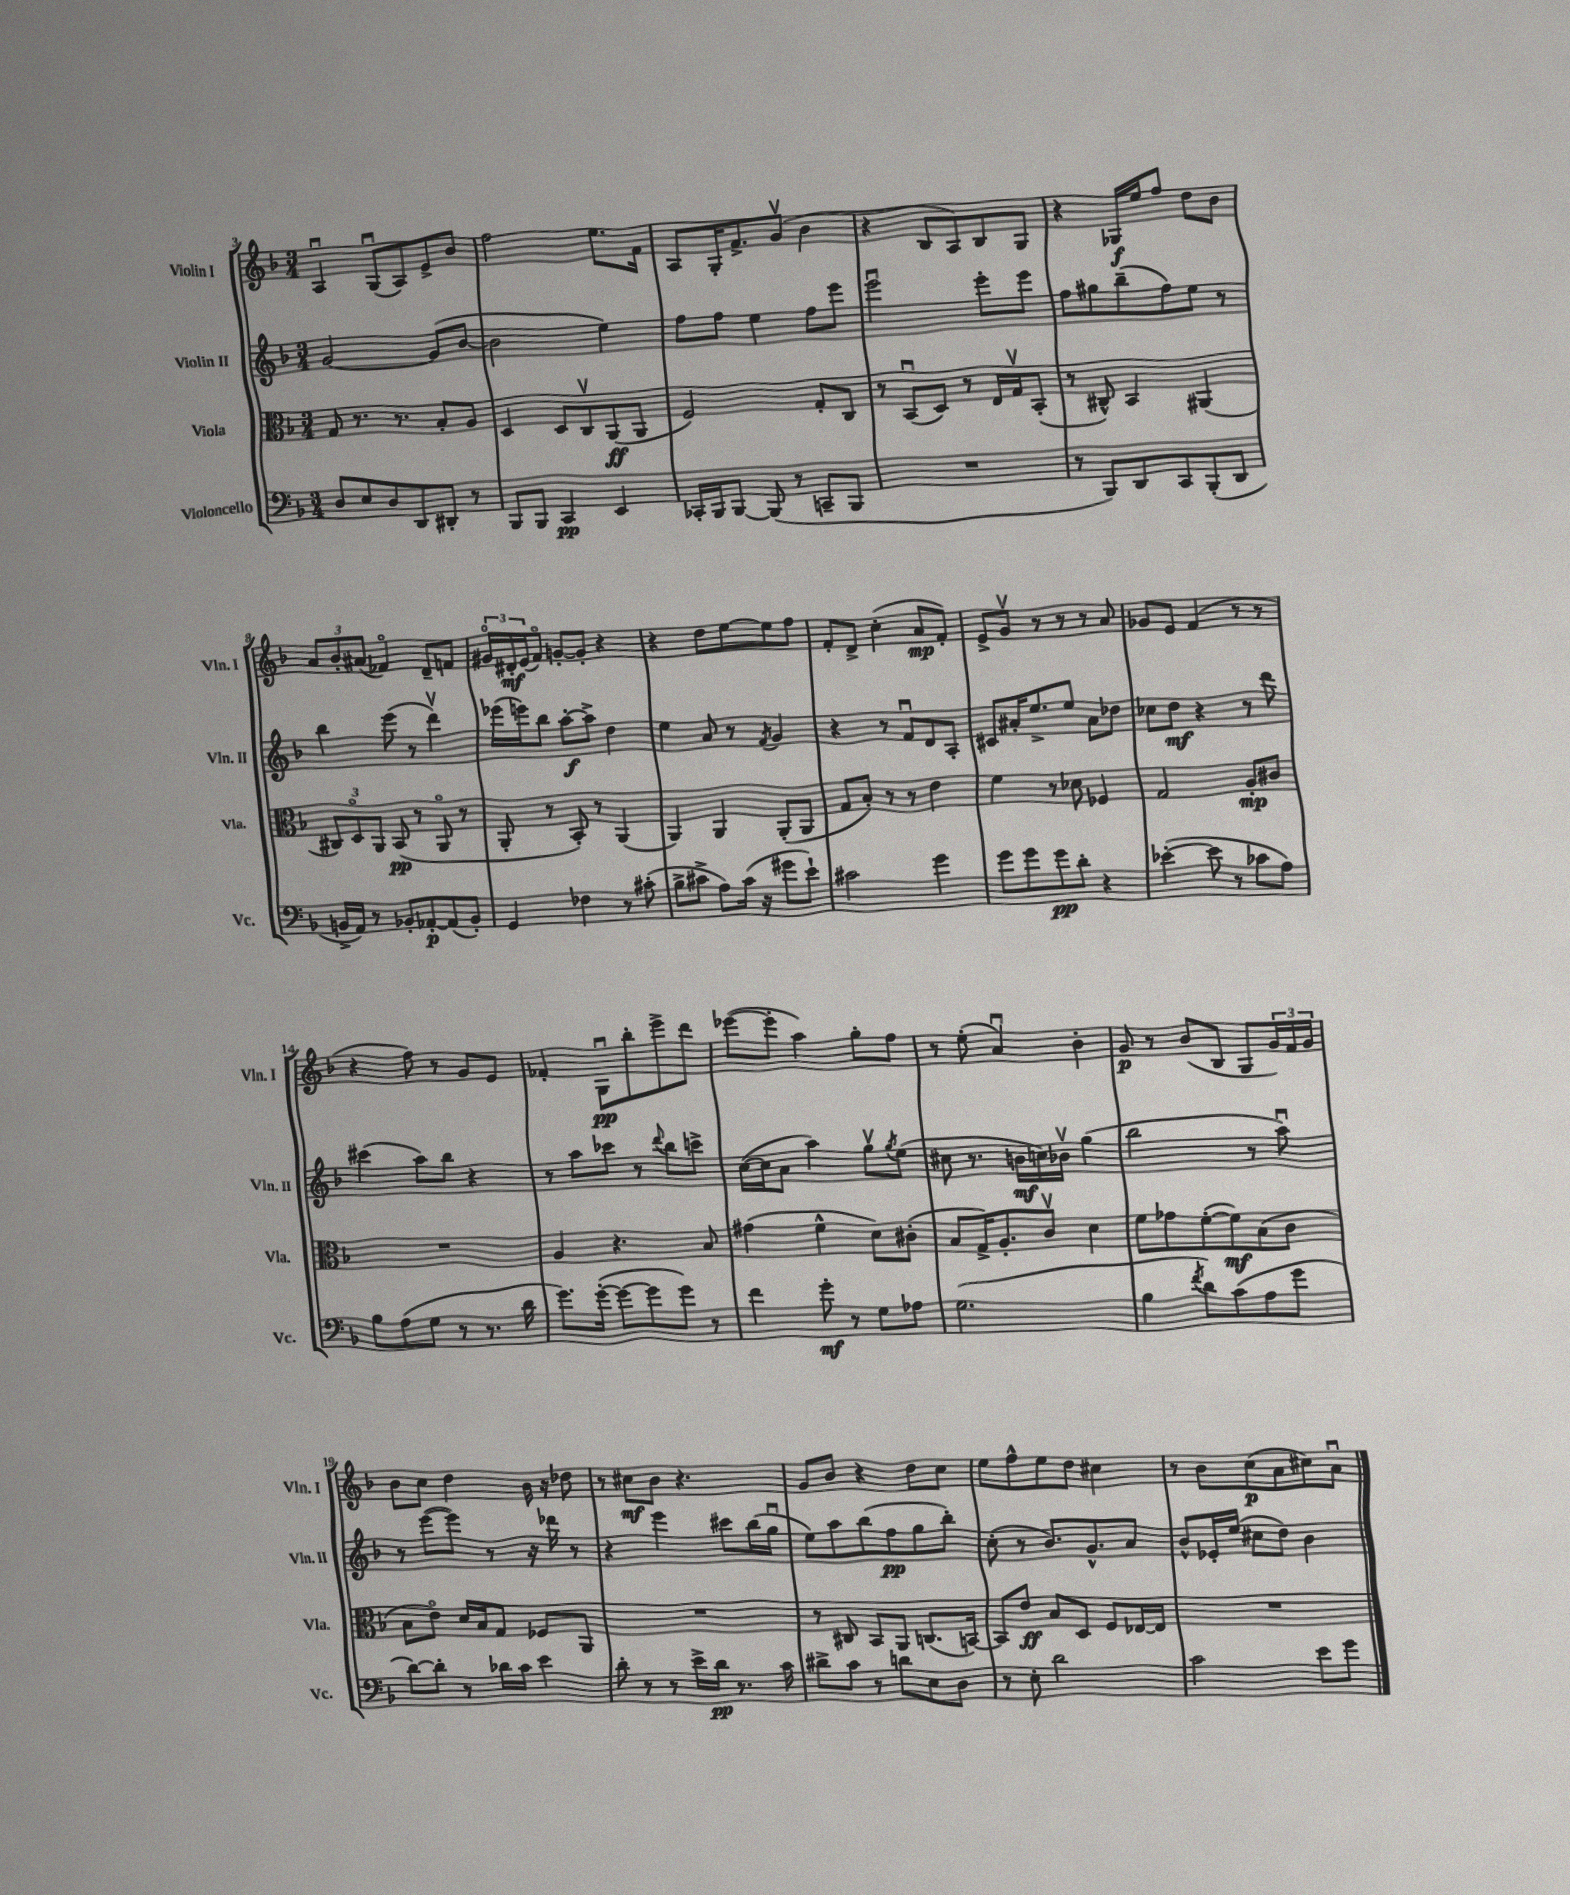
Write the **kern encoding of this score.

**kern	**dynam	**kern	**dynam	**kern	**dynam	**kern	**dynam
*part4	*part4	*part3	*part3	*part2	*part2	*part1	*part1
*staff4	*staff4	*staff3	*staff3	*staff2	*staff2	*staff1	*staff1
*I"Violoncello	*	*I"Viola	*	*I"Violin II	*	*I"Violin I	*
*I'Vc.	*	*I'Vla.	*	*I'Vln. II	*	*I'Vln. I	*
*clefF4	*	*clefC3	*	*clefG2	*	*clefG2	*
*k[b-]	*	*k[b-]	*	*k[b-]	*	*k[b-]	*
*M3/4	*	*M3/4	*	*M3/4	*	*M3/4	*
=3	=3	=3	=3	=3	=3	=3	=3
8D/L	.	8G/	.	[2g/	.	4Au/	.
8E/	.	8.r	.	.	.	.	.
8D/	.	.	.	.	.	(8Gu/L	.
.	.	8.r	.	.	.	.	.
8DD/	.	.	.	.	.	8A/)	.
8DD#X'/J	.	8B-'/L	.	(8g/L]	.	8e^/	.
8r	.	8A/J	.	[8b-/J	.	8b-/J	.
=4	=4	=4	=4	=4	=4	=4	=4
8BBB-/L	.	4D/	.	2b-\]	.	2ff\	.
8BBB-/J	.	.	.	.	.	.	.
4CC/	pp	8D/L	.	.	.	.	.
.	.	8Cv/	.	.	.	.	.
4EE/	.	(8AA/	ff	4ee\)	.	8.ee\L	.
.	.	8AA/J	.	.	.	.	.
.	.	.	.	.	.	16f\Jk	.
=5	=5	=5	=5	=5	=5	=5	=5
16CC-X'/LL	.	2F/)	.	8ff\L	.	8A/L	.
16BBB-/J	.	.	.	.	.	.	.
[8BBB-/J	.	.	.	8ff\J	.	16G'/K	.
.	.	.	.	.	.	8.f^/	.
(8BBB-/]	.	.	.	4ee\	.	.	.
8r	.	.	.	.	.	(8gv/J	.
8CCn~/L	.	8G'/L	.	8ff\L	.	4b-\	.
8BBB-/J	.	8C/J	.	8eee\J	.	.	.
=6	=6	=6	=6	=6	=6	=6	=6
2.r	.	8r	.	2eeeu\	.	4r	.
.	.	(8BB-u/L	.	.	.	.	.
.	.	8D/J)	.	.	.	8B-/L	.
.	.	8r	.	.	.	8A/)	.
.	.	16E/LL	.	8eee'\L	.	8B-/	.
.	.	16Gv/J	.	.	.	.	.
.	.	(8BB-'/J	.	8eee\J	.	8G/J	.
=7	=7	=7	=7	=7	=7	=7	=7
8r	.	8r	.	8ff\L	.	4r	.
8BBB-/L)	.	8C#X^^/)	.	8gg#X\	.	.	.
8DD/	.	4BB-/	.	(8bb-~\	.	16G-X/LL	f
.	.	.	.	.	.	16ee/J	.
8CC/	.	.	.	8ff\)	.	8ff/J	.
(8BBB-'/	.	(4AA#X/	.	8ee\J	.	8dd\L	.
8DD/J	.	.	.	8r	.	8b-\J	.
!!LO:LB:g=z
=8	=8	=8	=8	=8	=8	=8	=8
16BBn^/LL	.	12C#X/L)	.	4bb-\	.	12a/L	.
16AA/JJ)	.	.	.	.	.	.	.
.	.	12D/	.	.	.	12b-'/	.
8r	.	.	.	.	.	.	.
.	.	12AA/J	.	.	.	(12a#X/J	.
8BB-X'/L	.	(8BB-/	pp	(8eee\	.	4f-X/)	.
[8AA-X'/	p	8r	.	8r	.	.	.
(8AA-/]	.	8AA/	.	4dddv\)	.	8d~/L	.
8BB-'/J)	.	8r	.	.	.	8fn/J	.
=9	=9	=9	=9	=9	=9	=9	=9
4GG/	.	8AA'/	.	(16eee-X\LL	.	24g#X/LL	.
.	.	.	.	.	.	24d#X'/	mf
.	.	.	.	16eeen\J)	.	.	.
.	.	.	.	.	.	(24e/J	.
.	.	8r	.	8bb-\J	.	8f/J)	.
4F-X\	.	8BB-'/)	.	[8aa'\L	f	[8gn'/L	.
.	.	8r	.	8aa^\J]	.	8g'/J]	.
8r	.	(4AA/	.	4dd\	.	4r	.
(8c#X'\	.	.	.	.	.	.	.
=10	=10	=10	=10	=10	=10	=10	=10
8B-^\L	.	4AA/)	.	4ee\	.	4r	.
8c#X^\J	.	.	.	.	.	.	.
8A\L)	.	4AA/	.	8a/	.	8dd\L	.
(16c#\Jk	.	.	.	8r	.	[8ee\	.
16r	.	.	.	.	.	.	.
.	.	.	.	8qf/	.	.	.
8g#X\L	.	(8AA'/L	.	4g/	.	8ee\]	.
8e`\J)	.	8AA/J	.	.	.	8ff\J	.
=11	=11	=11	=11	=11	=11	=11	=11
2c#X\	.	8G/L	.	4r	.	8f'/L	.
.	.	8B-'/J)	.	.	.	8d^/J	.
.	.	8r	.	8r	.	(4cc'\	.
.	.	8r	.	8fu/L	.	.	.
4g\	.	4e\	.	8d/	.	8a/L	mp
.	.	.	.	8A'/J	.	8f'/J)	.
=12	=12	=12	=12	=12	=12	=12	=12
8g\L	.	4f\	.	8c#X/L	.	8e^/L	.
8g\	.	.	.	16a#X'/K	.	8gv/J	.
.	.	.	.	8.ee^/	.	.	.
8g\	pp	8r	.	.	.	8r	.
8d'\J	.	8d-X\	.	8ee/J	.	8r	.
4r	.	4F-X/	.	8a#\L	.	8r	.
.	.	.	.	8dd-X\J	.	8a/	.
=13	=13	=13	=13	=13	=13	=13	=13
([4e-X'\	.	2G/	.	8cc-X\L	.	8g-X/L	.
.	.	.	.	8dd\J	mf	8e/J	.
8e-\]	.	.	.	4r	.	(4f/	.
8r	.	.	.	.	.	.	.
8c-X\L	.	8A'/L	mp	8r	.	8r	.
8A\J)	.	8c#X/J	.	8ddd\	.	8r	.
!!LO:LB:g=z
=14	=14	=14	=14	=14	=14	=14	=14
8B-\L	.	2.r	.	(4ccc#X\	.	4r	.
(8A\	.	.	.	.	.	.	.
8G\J	.	.	.	8aa\L)	.	8ff\)	.
8r	.	.	.	8bb-\J	.	8r	.
8.r	.	.	.	4r	.	8g/L	.
.	.	.	.	.	.	8e/J	.
16d\	.	.	.	.	.	.	.
=15	=15	=15	=15	=15	=15	=15	=15
8.g\L)	.	4A/	.	8r	.	4f-X'/	.
.	.	.	.	8aa\L	.	.	.
([16g'\Jk	.	.	.	.	.	.	.
8g\L_	.	4.r	.	8ccc-X\J	.	8Gu\L	pp
8g\]	.	.	.	8r	.	8bb-'\	.
.	.	.	.	8qqddd/	.	.	.
8g\J)	.	.	.	8bb-\L	.	8eee^\	.
8r	.	8B-/	.	8cccn^\J	.	8ddd\J	.
=16	=16	=16	=16	=16	=16	=16	=16
4f\	.	(4g#X\	.	([16cc\LL	.	([8eee-X\L	.
.	.	.	.	16cc\J]	.	.	.
.	.	.	.	8a\J	.	8eee-'\J]	.
8g'\	mf	4f^^\	.	4aa\)	.	4aa\)	.
8r	.	.	.	.	.	.	.
8G\L	.	8d\L)	.	8ggv\L	.	8gg'\L	.
.	.	.	.	8qgg/	.	.	.
8A-X\J	.	(8c#X'\J	.	(8ee\J	.	8ff\J	.
=17	=17	=17	=17	=17	=17	=17	=17
(2.G\	.	8B-/L	.	8cc#X\	.	8r	.
.	.	16G^/K)	.	8.r	.	(8ee'\	.
.	.	8.A'/	.	.	.	.	.
.	.	.	.	.	.	4au/)	.
.	.	.	.	16bn\LL	mf	.	.
.	.	8cv/J	.	16ccn\)	.	.	.
.	.	.	.	16b-Xv\JJ	.	.	.
.	.	4d\	.	(4gg\	.	4b-'\	.
=18	=18	=18	=18	=18	=18	=18	=18
4B-\	.	8f\L	.	2bb-\	.	8g/	p
.	.	8g-X\	.	.	.	8r	.
8qf/	.	.	.	.	.	.	.
8d\L)	.	([8f'\	.	.	.	(8b-/L	.
(8c\	.	8f\])	mf	.	.	8B-/J	.
8A\	.	(8B-\	.	8r	.	8G/L	.
8g\J	.	8c\J	.	8aau\)	.	24g/L)	.
.	.	.	.	.	.	24f/	.
.	.	.	.	.	.	24g/JJ	.
!!LO:LB:g=z
=19	=19	=19	=19	=19	=19	=19	=19
[8d\L)	.	8B-\L	.	8r	.	8b-\L	.
8d'\J]	.	8e\J)	.	([8eee\L	.	8cc\J	.
8r	.	16d/LL	.	8eee\J])	.	4dd\	.
.	.	16B-/J	.	.	.	.	.
16d-X\LL	.	8G/J	.	8r	.	.	.
16c\JJ	.	.	.	.	.	.	.
4e\	.	8F-X/L	.	16r	.	16b-\	.
.	.	.	.	16ddd-X\	.	16r	.
.	.	8AA/J	.	8r	.	8dd-X\	.
=20	=20	=20	=20	=20	=20	=20	=20
8d'\	.	2.r	.	4r	.	8r	.
8r	.	.	.	.	.	8cc#X\L	mf
8r	.	.	.	4eee\	.	8b-\J	.
16e^\LL	.	.	.	.	.	4.r	.
16d\JJ	pp	.	.	.	.	.	.
8.r	.	.	.	8ccc#X\L	.	.	.
.	.	.	.	(16bb-\L	.	.	.
16c\	.	.	.	16ggu\JJ	.	.	.
=21	=21	=21	=21	=21	=21	=21	=21
8d#X^\L	.	8r	.	8ee\L)	.	8g/L	.
8c\J	.	8C#X/	.	8aa\	.	8b-/J	.
8r	.	8BB-/L	.	(8bb-\	.	4r	.
8dn\L	.	8AA/J	.	8ff\	pp	.	.
8E\	.	(8.Cn/L	.	8gg\	.	8dd\L	.
8D\J	.	.	.	8bb-'\J)	.	8cc\J	.
.	.	[16BBn/Jk)	.	.	.	.	.
=22	=22	=22	=22	=22	=22	=22	=22
8r	.	8BB/L]	.	(8cc'\	.	8ee\L	.
8E'\	.	8e/J	ff	8r	.	8ff^^\	.
2d\	.	8B-/L	.	8.b-/L)	.	8ee\	.
.	.	8D/J	.	.	.	8dd\J	.
.	.	.	.	8.g^^/	.	.	.
.	.	8F/L	.	.	.	4cc#X\	.
.	.	[16E-X/L	.	8a/J	.	.	.
.	.	16E-/JJ]	.	.	.	.	.
=23	=23	=23	=23	=23	=23	=23	=23
2c\	.	2.r	.	8b-^^/L	.	8r	.
.	.	.	.	16e-X'/L	.	8b-\L	.
.	.	.	.	(16ee/JJ	.	.	.
.	.	.	.	8cc#X\L	.	(8cc\	p
.	.	.	.	8dd\J)	.	8a\	.
8e\L	.	.	.	4b-\	.	8cc#X\)	.
8g\J	.	.	.	.	.	8au\J	.
==	==	==	==	==	==	==	==
*-	*-	*-	*-	*-	*-	*-	*-
